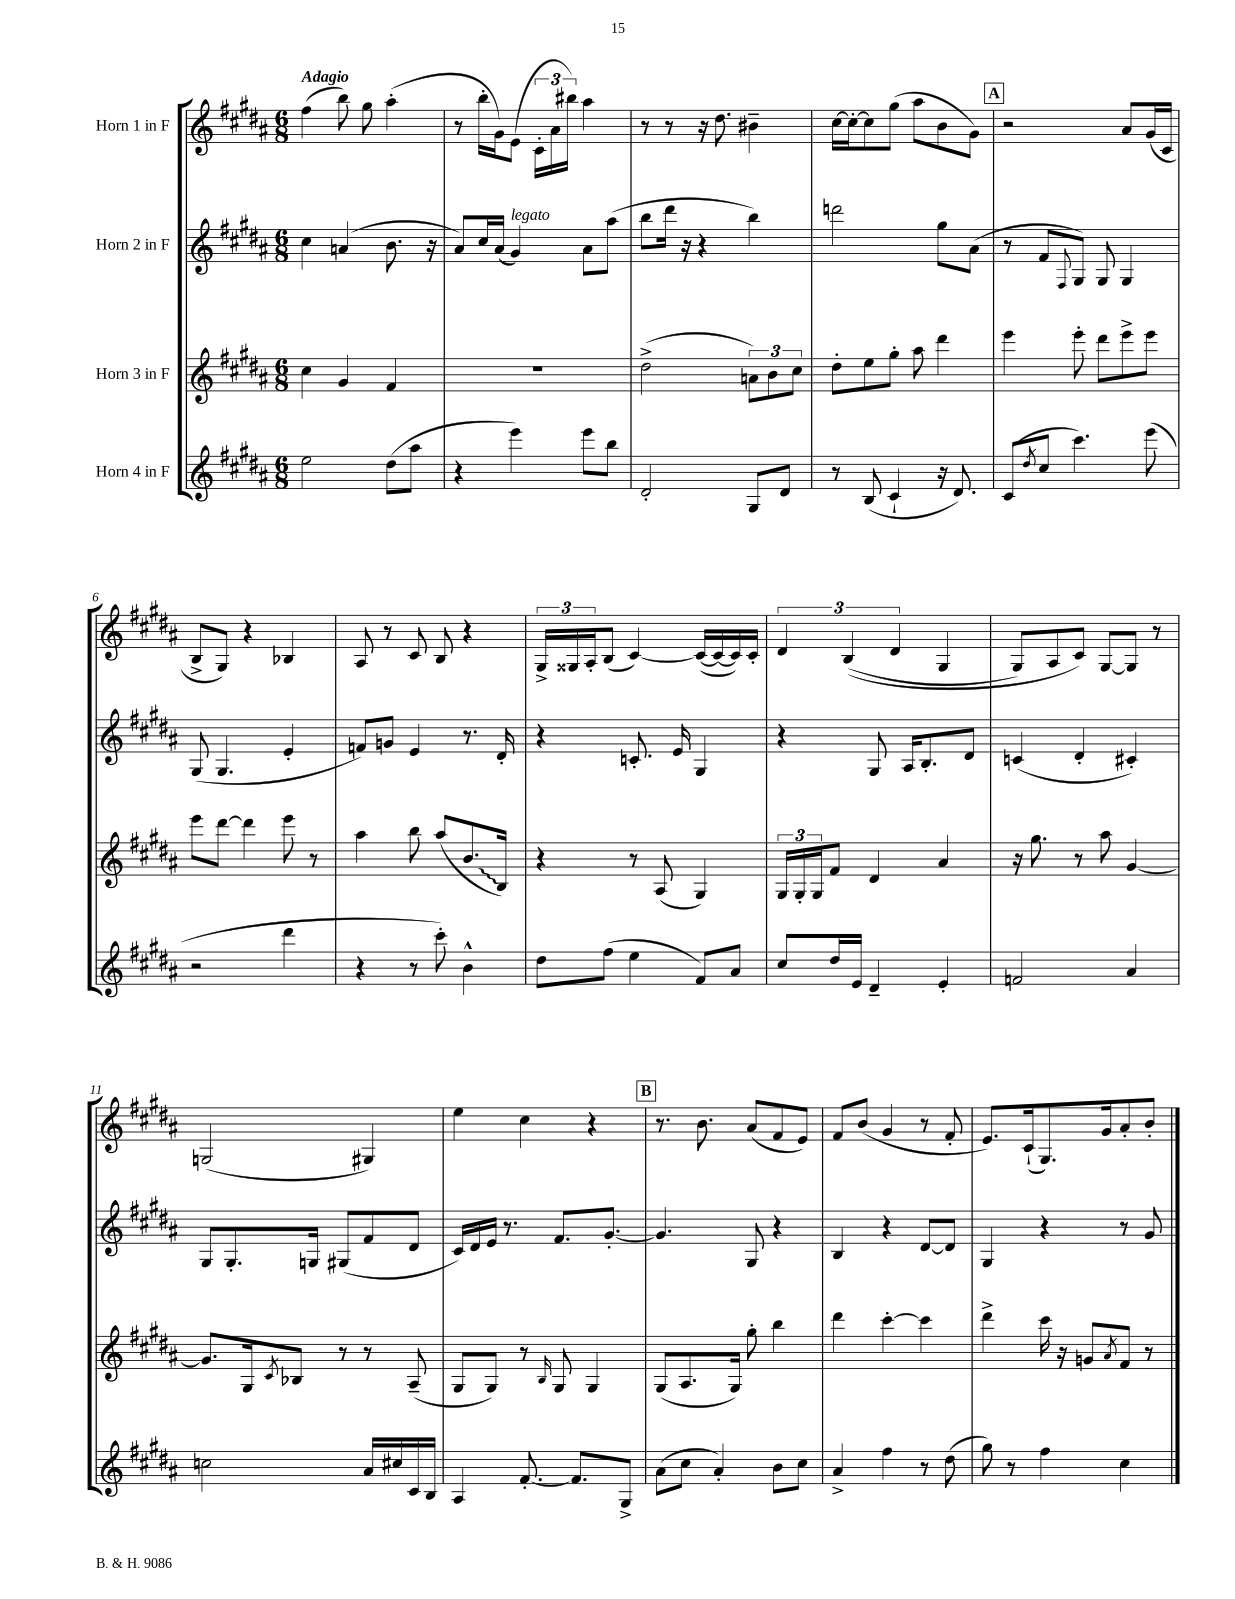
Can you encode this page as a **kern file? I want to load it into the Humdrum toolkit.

**kern	**kern	**kern	**kern
*staff4	*staff3	*staff2	*staff1
*clefG2	*clefG2	*clefG2	*clefG2
*k[f#c#g#d#a#]	*k[f#c#g#d#a#]	*k[f#c#g#d#a#]	*k[f#c#g#d#a#]
*M6/8	*M6/8	*M6/8	*M6/8
2ee\	4cc#\	4cc#\	(4ff#\
.	4g#/	(4a/	8bb\)
.	.	.	8gg#\
(8dd#\L	4f#/	8.b\	(4aa#'\
8aa#\J	.	.	.
.	.	16r	.
=	=	=	=
4r	2.r	8a#/L)	8r
.	.	16cc#/L	16bb'\LL
.	.	(16a#/JJ	16g#\J)
4eee\)	.	4g#/)	(8e\J
.	.	.	24c#'\LL
.	.	.	24a#\
.	.	.	24bb#\JJ)
8eee\L	.	8a#\L	4aa#\
8bb\J	.	(8aa#\J	.
=	=	=	=
2d#'/	(2dd#^\	8bb\L	8r
.	.	16ddd#\Jk	8r
.	.	16r	.
.	.	4r	16r
.	.	.	8.dd#\
8G#/L	12a\L)	4bb\)	4b#~\
.	12b\	.	.
8d#/J	.	.	.
.	12cc#\J	.	.
=	=	=	=
8r	8dd#'\L	2ddd\	[16cc#\LL
.	.	.	16cc#'\_J
(8B/	8ee\	.	8cc#\]
4c#`/	8gg#'\J	.	(8gg#\J
.	8aa#\	.	8aa#\L
16r	4ddd#\	8gg#\L	8b\
8.d#/)	.	.	.
.	.	(8a#\J	8g#\J)
=	=	=	=
(8c#/L	4eee\	8r	2r
8qdd#/	.	.	.
8cc#/J	.	8f#/L	.
.	.	8qqF#/	.
4.ccc#\)	8eee'\	8G#/J)	.
.	8ddd#\L	8G#/	.
.	8eee^\	4G#/	8a#/L
(8eee\	8eee\J	.	(16g#/L
.	.	.	16c#/JJ
=	=	=	=
2r	8eee\L	(8G#/	8B^/L
.	[8ddd#\J	4.G#/	8G#/J)
.	4ddd#\]	.	4r
4ddd#\	8eee\	4e'/	4B-/
.	8r	.	.
=	=	=	=
4r	4aa#\	8f/L)	8A#/
.	.	8g/J	8r
8r	8bb\	4e/	8c#/
8ccc#'\)	(8aa#/L	.	8B/
4b^^\	8.b/	8.r	4r
.	16B/Jk)	16d#'/	.
=	=	=	=
8dd#\L	4r	4r	24G#^/LL
.	.	.	24G##/
.	.	.	24A#'/J
(8ff#\J	.	.	(8B/J
4ee\	8r	8.c'/	[4c#/)
.	(8A#/	.	.
.	.	16e/	.
8f#/L)	4G#/)	4G#/	(16c#/_LL
.	.	.	16c#/_
8a#/J	.	.	16c#/])
.	.	.	16c#'/JJ
=	=	=	=
8cc#/L	24G#/LL	4r	6d#/
.	24G#'/	.	.
.	24G#/J	.	.
16dd#/L	8f#/J	.	.
.	.	.	&((6B/
16e/JJ	.	.	.
4d#~/	4d#/	8G#/	.
.	.	.	6d#/
.	.	16A#/LK	.
.	.	8.B'/	.
4e'/	4a#/	.	4G#/
.	.	8d#/J	.
=	=	=	=
2f/	16r	(4c/	8G#/L)
.	8.gg#\	.	.
.	.	.	8A#/
.	8r	4d#'/	8c#/J&)
.	8aa#\	.	[8G#/L
4a#/	[4g#/	4c#'/)	8G#/]J
.	.	.	8r
=	=	=	=
2cc\	8.g#/]L	8G#/L	(2G/
.	.	8.G#'/	.
.	16G#/k	.	.
.	8qc#/	.	.
.	8B-/J	.	.
.	.	16G/Jk	.
.	8r	(8G#/L	.
16a#/LL	8r	8f#/	4G#/)
16cc#/	.	.	.
16c#/	(8A#~/	8d#/J	.
16B/JJ	.	.	.
=	=	=	=
4A#/	8G#/L	16c#/LL)	4ee\
.	.	16d#/	.
.	8G#/J)	16e/JJ	.
.	.	8.r	.
[8.f#'/	8r	.	4cc#\
.	16qqB/	.	.
.	8G#/	8.f#/L	.
8.f#/]L	.	.	.
.	4G#/	.	4r
.	.	[8.g#'/J	.
8G#^/J	.	.	.
=	=	=	=
(8a#\L	(8G#/L	4.g#/]	8.r
8cc#\J	8.A#/	.	.
.	.	.	8.b\
4a#'/)	.	.	.
.	16G#/Jk)	.	.
.	8gg#'\	8G#/	(8a#/L
8b\L	4bb\	4r	8f#/
8cc#\J	.	.	8e/J)
=	=	=	=
4a#^/	4ddd#\	4B/	8f#/L
.	.	.	(8b/J
4ff#\	[4ccc#'\	4r	4g#/
8r	4ccc#\]	[8d#/L	8r
(8dd#\	.	8d#/]J	8f#'/
=	=	=	=
8gg#\)	4ddd#^\	4G#/	8.e/L)
8r	.	.	.
.	.	.	(16c#`/k
4ff#\	16ccc#\	4r	8.G#/)
.	16r	.	.
.	8g/L	.	.
.	.	.	16g#/k
.	8qa#/	.	.
4cc#\	8f#/J	8r	8a#'/
.	8r	8g#/	8b'/J
==	==	==	==
*-	*-	*-	*-
